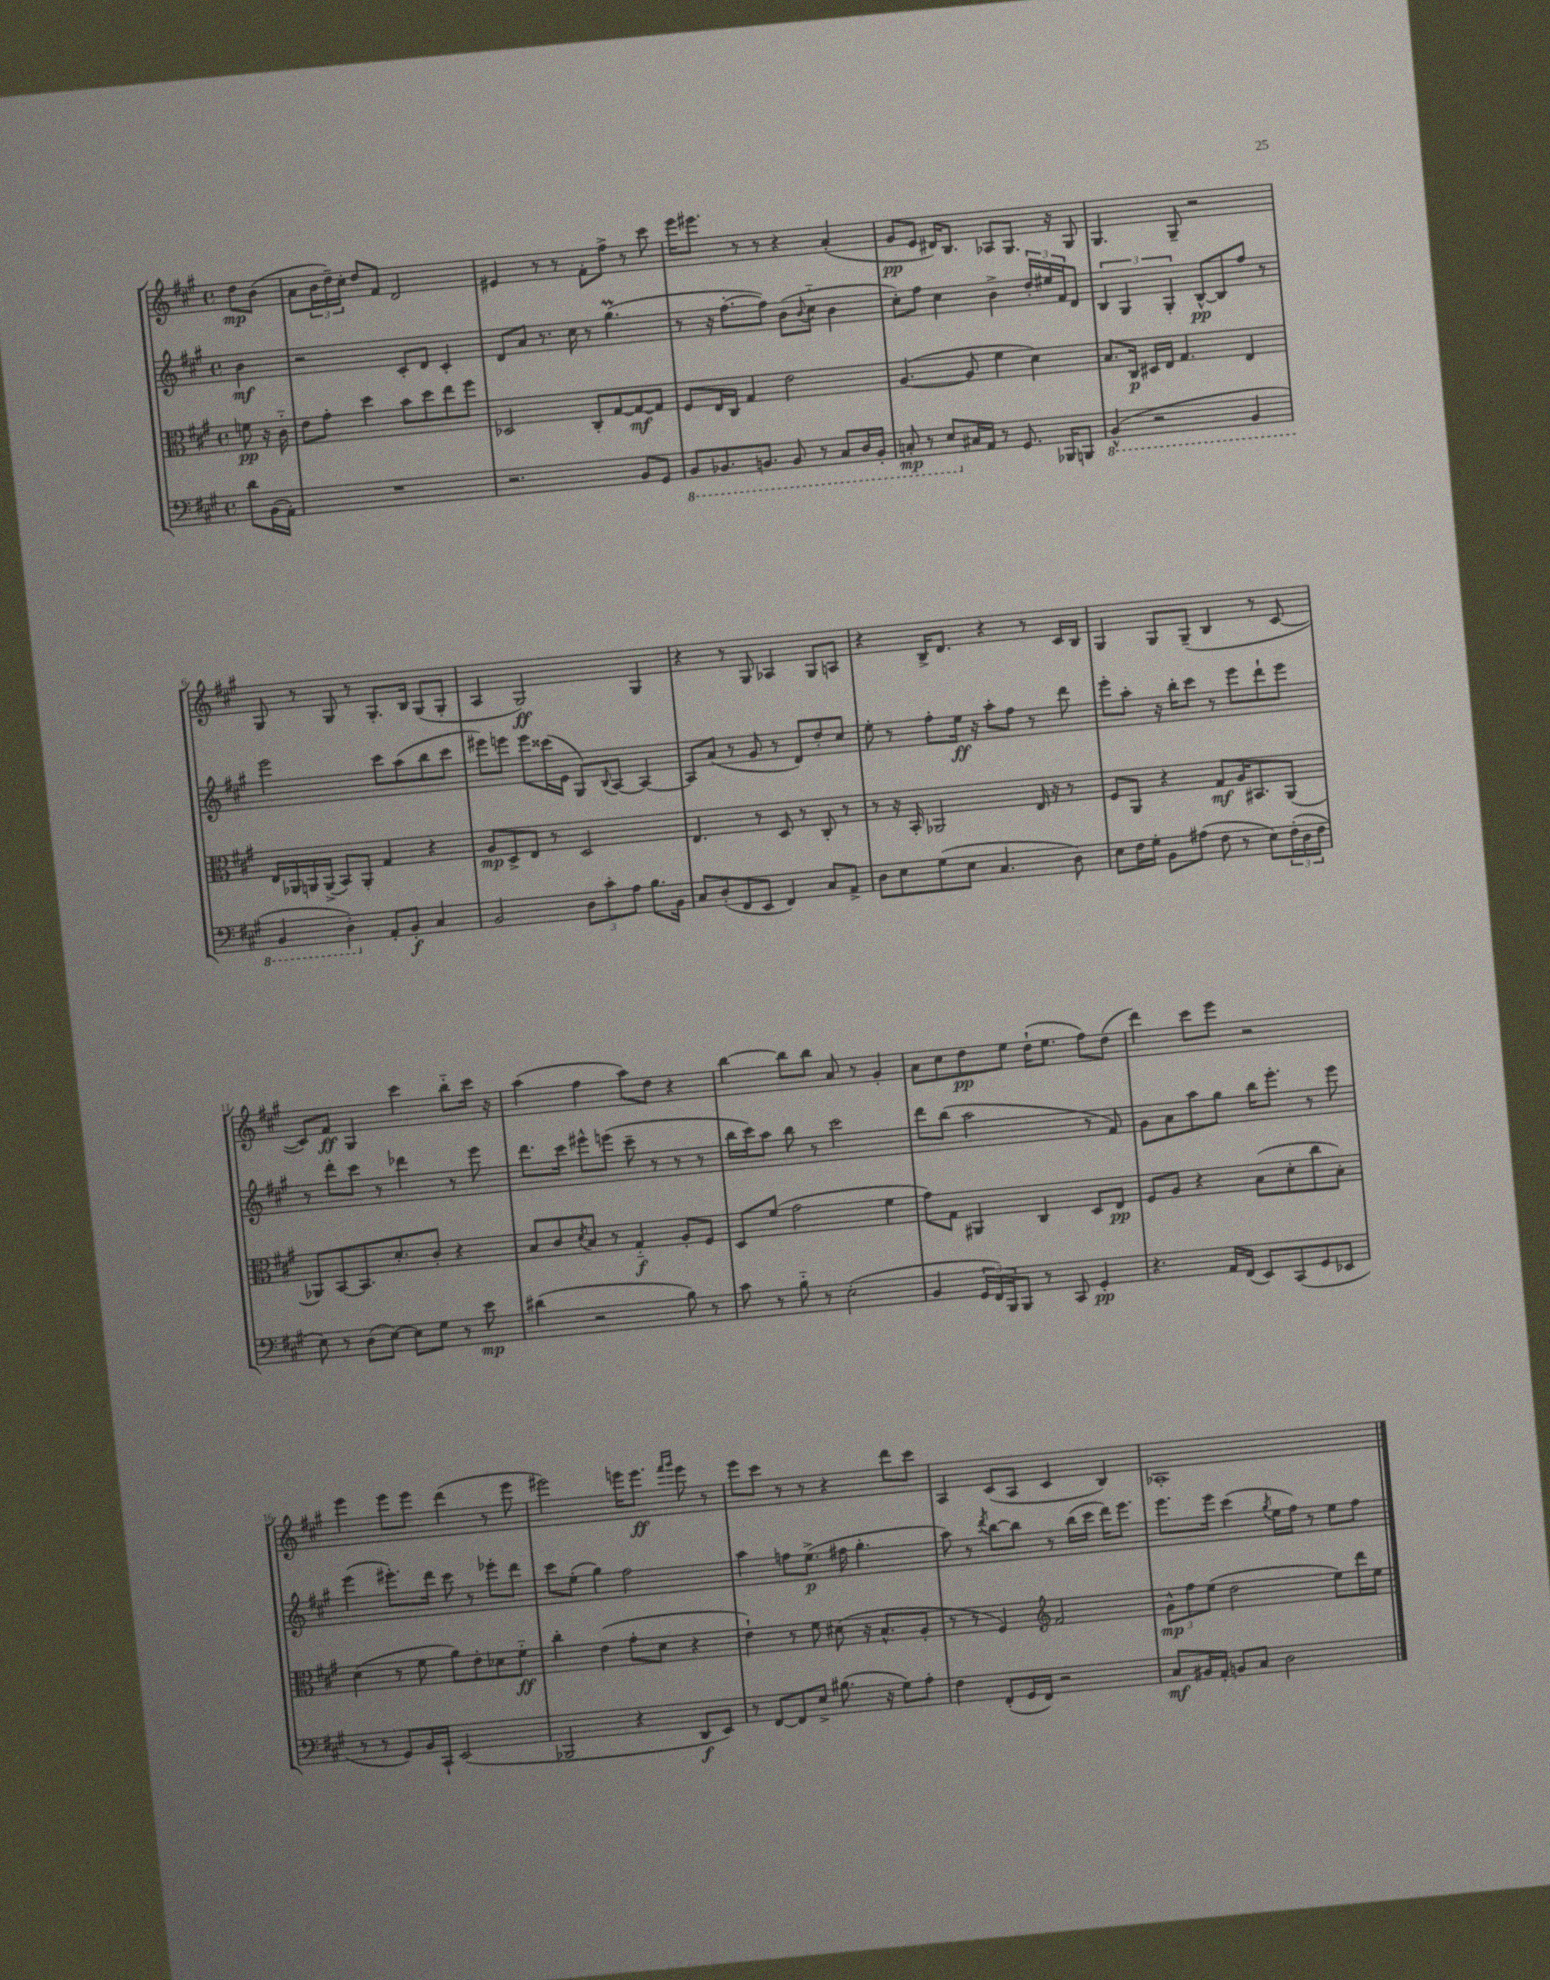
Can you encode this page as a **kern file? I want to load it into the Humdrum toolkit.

**kern	**kern	**kern	**kern
*staff4	*staff3	*staff2	*staff1
*clefF4	*clefC3	*clefG2	*clefG2
*k[f#c#g#]	*k[f#c#g#]	*k[f#c#g#]	*k[f#c#g#]
*M4/4	*M4/4	*M4/4	*M4/4
*met(c)	*met(c)	*met(c)	*met(c)
8d	8f	4b	8dd
(16BB	16r	.	(8b
16AA')	16c#'~	.	.
=	=	=	=
1r	8e	2r	8a
.	8g#'	.	24b
.	.	.	24dd~)
.	.	.	24cc#'
.	4dd	.	8dd
.	.	.	8f#
.	8b	8c#'	2d
.	8dd	8d	.
.	8ee	4c#'	.
.	8ff#	.	.
=	=	=	=
2.r	2D-	8d	4e#
.	.	8a	.
.	.	8.r	8r
.	.	.	8r
.	.	16cc#	.
.	8C#'	8r	8f#'
.	[8G#	(4.gg#	8ff#^
8BB	8G#_	.	8r
8GG#	8G#]	.	8ccc#
=	=	=	=
8BBB	8F#	8r	16eee
.	.	.	8.eee#
8.BBB-	16E	16r	.
.	16C#	[8.ff#'	.
.	4G#	.	8r
8.BBB	.	.	.
.	.	8ff#])	8r
8BBB	2e	(8b	4r
.	.	8qqb	.
8r	.	8cc#'~	.
8CC#	.	4b	(4a'
16DD	.	.	.
16BBB'	.	.	.
=	=	=	=
8CC'	([4.A	8cc#')	8g#
8r	.	8ff#	8e
8EE	.	4cc#	16d#)
.	.	.	8.B
16C#	8A]	.	.
16AA	.	.	.
8r	4f#	4b^	8A-
8.GG#	.	.	8.G#
.	4d)	24dd'	.
.	.	24ee#	.
16BBB-	.	.	16r
.	.	24f#	.
8BBB	.	8d	8G#
=	=	=	=
(4BBB^^	8.B	6B	4.G#
.	.	6G#	.
.	16C#	.	.
2r	16D#	.	.
.	16E	.	.
.	.	6G#'	.
.	4.G#	.	8G#~
.	.	[8B^^	2r
.	.	8B]	.
4BBB	4E	8ff#	.
.	.	8r	.
=	=	=	=
4BBB	16E	2eee	8G#
.	16AA-	.	.
.	16AA	.	8r
.	(16AA^	.	.
4DD')	8BB)	.	8G#
.	8AA'	.	8r
8AA'	4G#	8ccc#	8.G#'
8BB'	.	(8aa	.
.	.	.	16B
4C#	4r	8bb	(8G#
.	.	8ccc#	8G#'
=	=	=	=
2BB	8A	8eee#)	4A
.	8D^	8eee	.
.	8E	8eee	2G#)
.	8r	(16ccc##	.
.	.	16e	.
12D	2D	8G#)	.
12c#'	.	.	.
.	.	8qqB	.
.	.	[8A	.
12A	.	.	.
8.B	.	4A_	4G#
16BB	.	.	.
=	=	=	=
8C#	4.E	8A]	4r
(8D'	.	(8a	.
8FF#	.	8r	8r
8EE	8r	8g#	8G#
4FF#)	8D	8r	4A-
.	8r	8d)	.
8C#	8C#'	8dd'	8G#
8AA^	8r	8cc#	8A
=	=	=	=
8D	8r	8ee'	4r
8E	16r	8r	.
.	16BB'	.	.
(8G#	2AA-	8ff#'	16B^
.	.	.	8.d
8E	.	16ee	.
.	.	16r	.
4.C#	.	8aa'	4r
.	.	8ff#	.
.	16E	8r	8r
.	16r	.	.
8D)	8r	8ddd	16c#
.	.	.	16B
=	=	=	=
8E	8F#	8eee'	4G#
16F#	8AA	8aa'	.
16G#'	.	.	.
8BB	4r	16r	8G#
.	.	16bb'	.
(8A#	.	8ccc#	(8G#~
8F#	8G#	8r	4B
8r	16A	8eee	.
.	8.BB#	.	.
8E)	.	8ddd`	8r
(24F#'	(8AA	8eee	[8c#
24D	.	.	.
24F#	.	.	.
=	=	=	=
8E)	8AA-)	8r	8c#])
8r	[8BB	8ddd'	8f#
(8D	8.BB]	8ccc#	4G#
[8E)	.	8r	.
.	8.d'	.	.
8E]	.	4ddd-	4ccc#
8G#	8c#'	.	.
8r	4r	8r	8bb'~
8e	.	8eee	16ccc#
.	.	.	16r
=	=	=	=
(4d#	8B	8.ddd	(4aa
.	8c#	.	.
.	.	16ccc#	.
.	8qd	.	.
2r	8B	8eee#^^	4ff#
.	8r	(8eee	.
.	4G#'~	8ccc#~	8aa)
.	.	8r	8dd
8B)	8A'	8r	4r
8r	8F#	8r	.
=	=	=	=
8c#	8D	16bb	[4bb
.	.	16ccc#)	.
8r	(8f#	8aa	.
8B'~	2g#	8bb	8bb]
8r	.	8r	8bb
(2E'	.	2ccc#	8a
.	.	.	8r
.	4f#	.	4g#'
=	=	=	=
4BB	8g#)	8ddd	8a
.	8G#	(8bb	8cc#
24GG#	4AA#	2aa	8dd
24FF#)	.	.	.
24BBB	.	.	.
8BBB	.	.	8ee
8r	4C#	.	(16dd`
.	.	.	8.ee
8CC#	.	.	.
4GG#'	8D	8r	8ff#)
.	8E	8f#)	(8dd
=	=	=	=
4.r	8F#	8g#	4ddd)
.	8A	8a	.
.	4r	8aa	8ccc#
16AA	.	8gg#	8eee
(16FF#	.	.	.
8EE)	(8B	16bb	2r
.	.	8.eee'	.
(8CC#	8d'	.	.
8GG#	8cc#	8r	.
8EE-	8B')	8eee	.
=	=	=	=
8r	(4d	(4eee	4eee
8r	.	.	.
8GG#)	8r	8.eee#')	8eee
16BB	8f#	.	8eee
16CC#`	.	16ddd	.
(2EE	8a)	8ccc#	(4ddd
.	8e'	8r	.
.	8d-	8eee-'	8r
.	8f#'~	8ddd	8eee
=	=	=	=
2BBB-	4cc#'	8ccc#	2eee#)
.	.	(8ee'	.
.	(4e	4gg#)	.
4r	8g#'	2ff#	16eee
.	.	.	8.eee
.	8d	.	.
.	.	.	16qqfff#
.	.	.	16qqggg#
8DD	4r	.	8eee
8EE)	.	.	8r
=	=	=	=
8r	4e`)	4aa	8eee
[8FF#	.	.	8ccc#
8FF#]	8r	8ff	8r
8E^	8f#	(8.ee^	8r
(8.B#	(8d#	.	4r
.	.	16ff#	.
.	16r	4.gg#'	.
16r	8.B^^	.	.
8G#)	.	.	8ddd
8A'	8A'	.	8ccc#
=	=	=	=
4F#	8r	8aa)	4A
.	8r	8r	.
.	.	8qddd	.
(8FF#'	4F#)	[8bb	(8c#
16GG#	.	8bb]	8A
16FF#)	.	.	.
*	*clefG2	*	*
2r	2f#	8r	4c#
.	.	(16bb	.
.	.	16ccc#	.
.	.	16ddd)	4B)
.	.	8.eee	.
=	=	=	=
8C#	12g#^^	8.eee	1A-'
.	12ff#	.	.
16BB#	.	.	.
.	(12ee	.	.
16AA'	.	16eee	.
8BB	2dd	(4ccc#	.
8C#	.	.	.
.	.	8qgg#	.
2D	.	16ee	.
.	.	16ff#)	.
.	.	8r	.
.	8ee)	8ee	.
.	16ddd	8ff#	.
.	16ee	.	.
==	==	==	==
*-	*-	*-	*-
